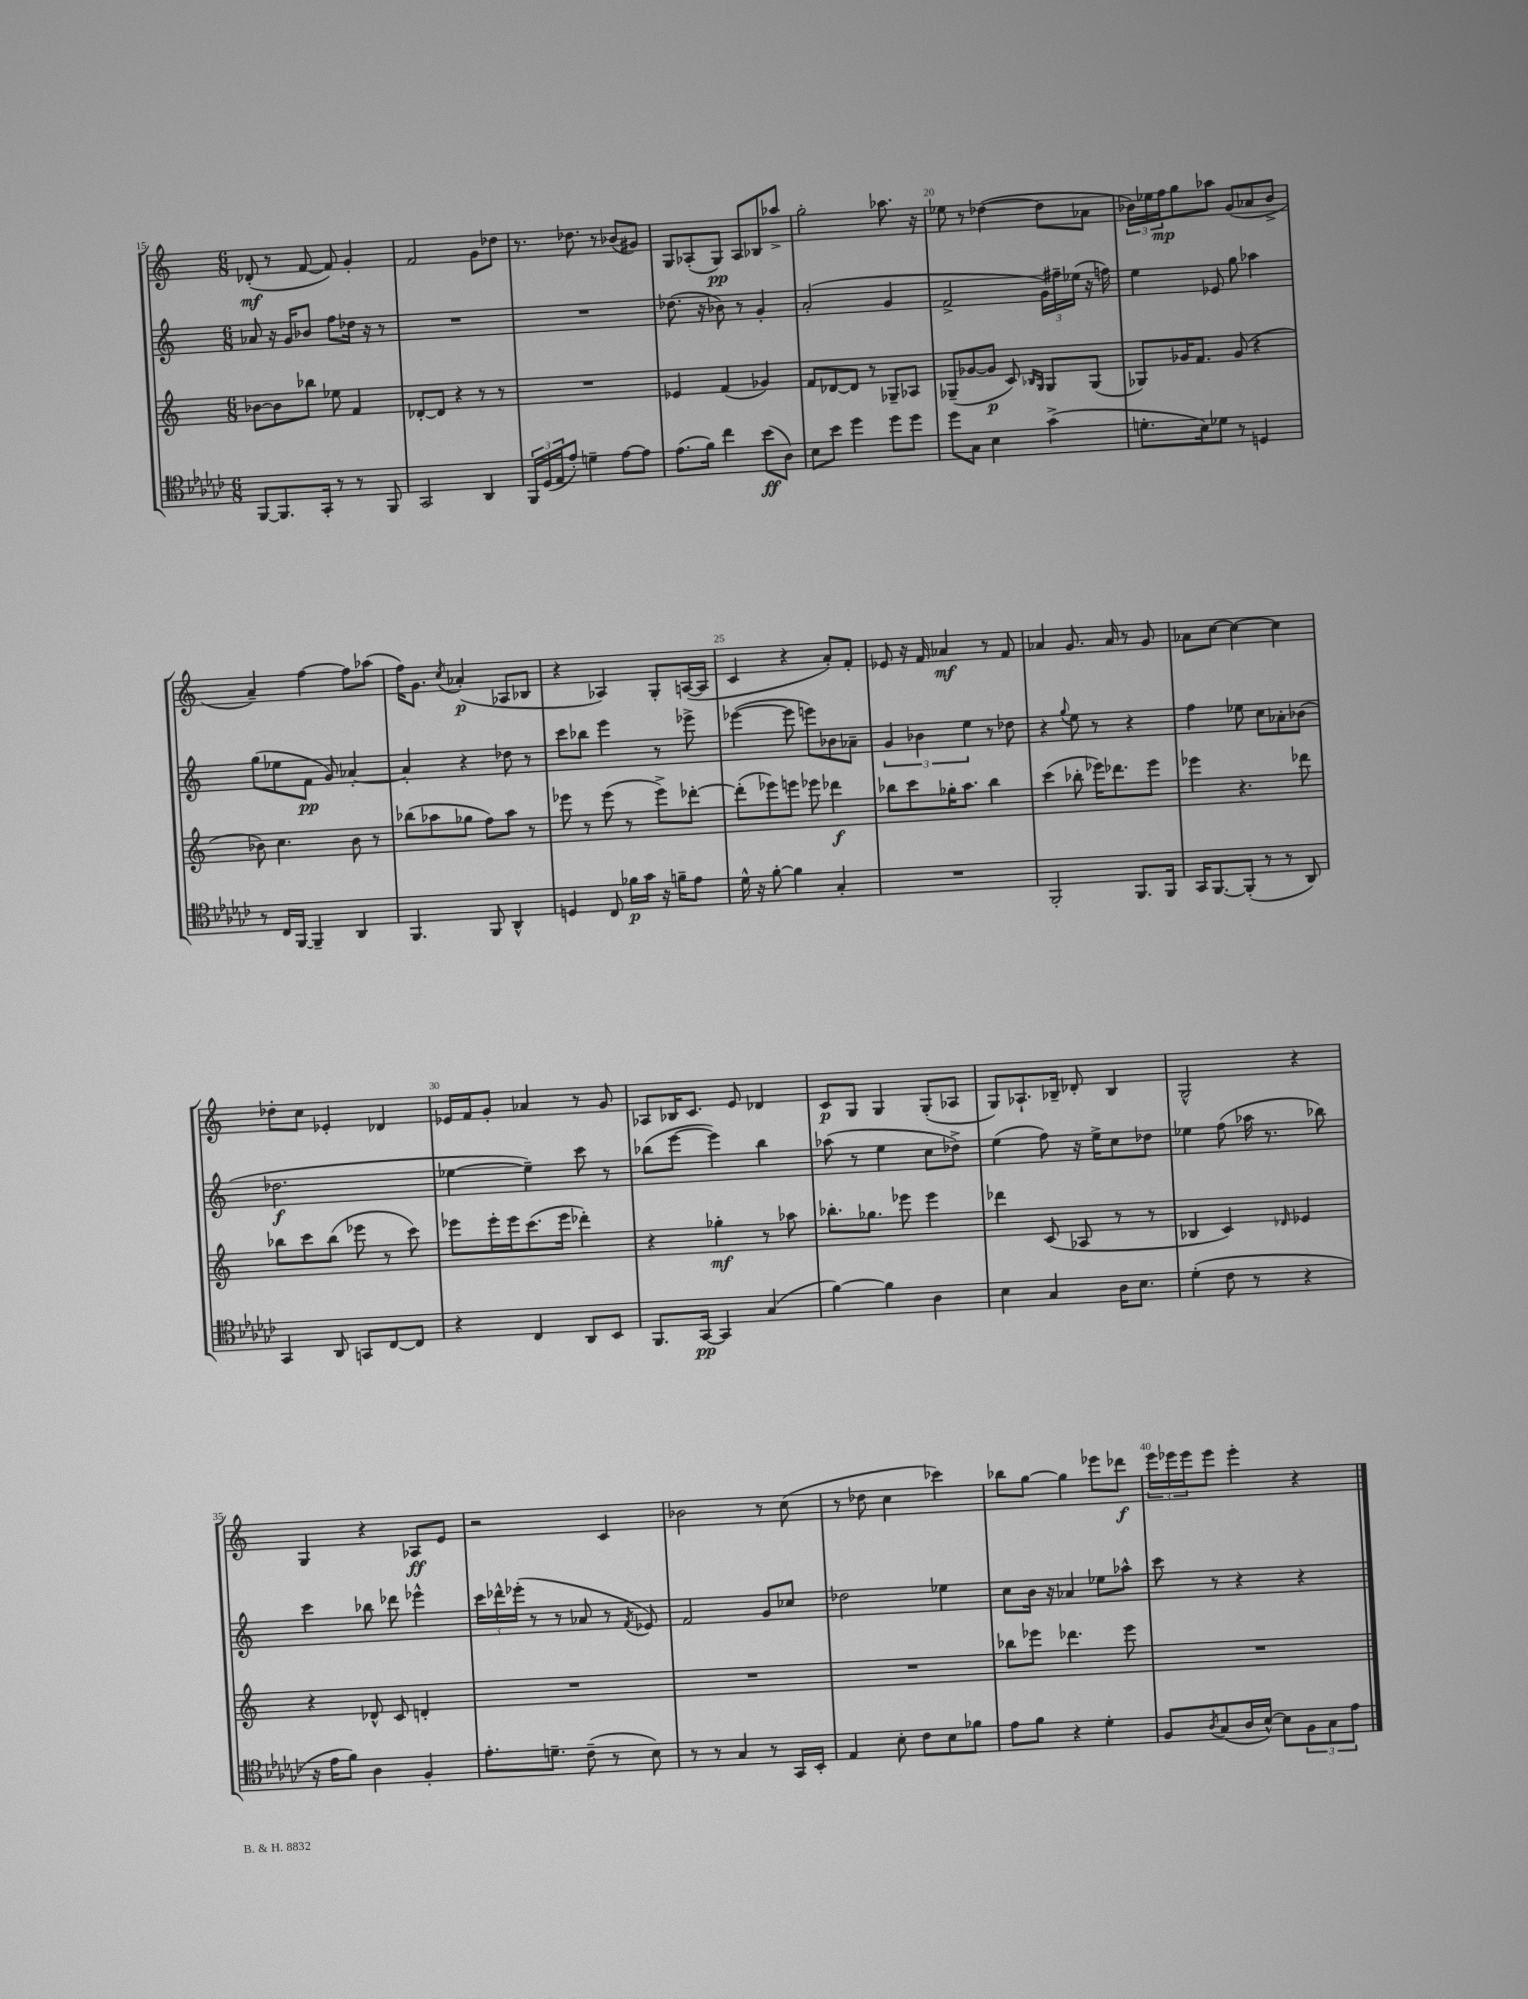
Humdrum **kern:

**kern	**kern	**kern	**kern
*staff4	*staff3	*staff2	*staff1
*clefC4	*clefG2	*clefG2	*clefG2
*k[b-e-a-d-g-c-]	*k[]	*k[]	*k[]
*M6/8	*M6/8	*M6/8	*M6/8
[8FF	[8b-	8a-	(8d-'
8.FF]	8b-]	16r	8r
.	.	16g	.
.	8bb-	8b-	[8f
16GG-'	.	.	.
8r	8ee-	8ff	8f])
8r	4f	16dd-	4g'
.	.	16r	.
8FF	.	8r	.
=	=	=	=
2GG-	[8d-'	2.r	2f
.	8d-]	.	.
.	4r	.	.
4AA-	8r	.	8g
.	8r	.	8dd-
=	=	=	=
24FF	2.r	2.r	8.r
(24D-	.	.	.
24E-	.	.	.
8e-')	.	.	.
.	.	.	8.dd-
4d~	.	.	.
.	.	.	8r
[8e-	.	.	(8b-
8e-]	.	.	8g#)
=	=	=	=
(8.e-	4e-	(8.dd-	8G
.	.	.	(8A-'
16f)	.	16r	.
4cc-	(4f	8b-)	8G)
.	.	8r	8A-
(8b-	4g-)	4g'	8B-
8A-)	.	.	8aa-^
=	=	=	=
8B-	8f	(2a'	2gg'
8b-	[8d-	.	.
4dd-	8d-]	.	.
.	8r	.	.
8dd-	8G-~	4g	8.aa-
8dd-	8A-	.	.
.	.	.	16r
=	=	=	=
8dd-	(8G-~	2f^	8ee-
8G-	[8g-	.	8r
4B-	8g-]	.	([4dd-
.	8c)	.	.
.	16qqB-	.	.
.	16qqG-	.	.
(4g-^	8G-	24g)	8dd-]
.	.	24ff#~	.
.	.	(24ee-	.
.	(8G-	16r	8a-
.	.	16ff)	.
=	=	=	=
8.d'	8G-)	4ee	24b-)
.	.	.	24ee-
.	.	.	24ff
.	16g-	.	8gg
16B-)	8.f	.	.
8d-	.	8e-	8aa-
8r	(8g-	8gg	(8g
4D	4r	4aa-	8a-
.	.	.	8b-^
=	=	=	=
8r	8b-)	(8gg	4a~)
16C-	4.cc	8ee-	.
[16FF	.	.	.
4FF~]	.	8f	[4ff
.	.	8g)	.
4AA-	8b-	[4a-'	8ff]
.	8r	.	(8aa-
=	=	=	=
4.FF	(8bb-	4a-']	16ff)
.	.	.	8.g
.	8aa-	.	.
.	.	.	8qcc
.	8gg-	4r	(4a-'
8FF	8ff)	.	.
4AA-^^	8aa-	8dd-	8A-
.	8r	8r	8B-
=	=	=	=
4D	8eee-	8ccc	4r
.	8r	8bb-	.
8C-	(8eee-	4eee	4A-)
16f-	8r	.	.
16g-	.	.	.
16r	8eee-^)	8r	8G'
16f~	.	.	.
8e-	[8ddd-'	8eee-^	([16A
.	.	.	16A]
=	=	=	=
16d-^^	(8ddd-']	([4eee-	4c
16r	.	.	.
[8f'	8eee-)	.	.
4f]	8eee	8eee-]	4r
.	8eee-	8eee)	.
4G-'	4ddd-	8b-	8a')
.	.	8a-~	8f'
=	=	=	=
2.r	8bb-	6g	8e-
.	8ccc	.	16r
.	.	6b-	.
.	.	.	16f
.	16gg-'	.	4a-
.	8.aa	.	.
.	.	6ee	.
.	4bb-	8r	8r
.	.	8dd-	8f
=	=	=	=
2FF'	(4ccc	4r	4a-
.	.	8qqgg	.
.	8bb-'	8ee	8.g
.	16eee-)	8r	.
.	8.ddd-	.	16a-
8.FF	.	4r	8r
.	8eee-	.	8g
16FF	.	.	.
=	=	=	=
16GG-	4eee-	4ff	8a-
[8.FF	.	.	.
.	.	.	[8cc
(8FF']	4.r	8ee-	4cc_
8r	.	8cc	.
8r	.	8a-'	4cc]
8AA-)	8ddd-	(8b-	.
=	=	=	=
4GG-	8bb-	2.dd-	8dd-'
.	8ccc	.	8cc
8AA-	(8bb-	.	4e-'
8GG	8eee-	.	.
[8C-	8r	.	4d-
8C-]	8ccc)	.	.
=	=	=	=
4r	8eee-	[4ee-	16e-
.	.	.	16f
.	16eee-'	.	8g'
.	16eee-	.	.
4C-	(8.ccc	4ee-~])	4a-
.	16eee-	.	.
8AA-	4ddd-')	8ccc	8r
8BB-	.	8r	8g
=	=	=	=
8.FF	4r	(8bb-	8A-
.	.	[8eee	16B-
[16GG-	.	.	8.c
4GG-]	4gg-'	4eee])	.
.	.	.	8e
(4G-	8r	4bb-	4d-
.	8aa-	.	.
=	=	=	=
[4f)	8.bb-'	(8aa-	8c
.	.	8r	8G
.	8.gg-	.	.
4f]	.	4ee	4G
.	8eee-	.	.
4A-	4eee-	8cc	(8G'
.	.	8dd-^)	8A-
=	=	=	=
4B-	4ddd-	(4ee	8G)
.	.	.	8.A-`
4G-	(8c	8ff)	.
.	.	.	16B-~
.	8A-	16r	8d-'
.	.	16ee^	.
16A-	8r	8cc	4B-
8.B-	.	.	.
.	8r	8dd-	.
=	=	=	=
(4d-'	4B-	4ee-	2G^^
8c-	4c)	(8ff	.
8r	.	16aa-	.
.	.	8.r	.
.	16qqd-	.	.
4r	4e-	.	4r
.	.	8bb-)	.
=	=	=	=
16r	4r	4ccc	4G
16e-	.	.	.
8f)	.	.	.
4A-	8d-^^	8bb-	4r
.	8c	8ddd-	.
4F'	4d'	4eee-^^	8A-
.	.	.	8e
=	=	=	=
8.e-'	2.r	24ccc	2r
.	.	24ddd-^^	.
.	.	(24eee-'	.
.	.	8r	.
8.d~	.	.	.
.	.	8r	.
(8c-~	.	8a-	.
8r	.	8r	4c
.	.	8qf	.
8B-)	.	8e-)	.
=	=	=	=
8r	2.r	2f	2b-
8r	.	.	.
4G-	.	.	.
8r	.	8g	8r
16GG-	.	8cc-	(8cc
16BB-'	.	.	.
=	=	=	=
4E-	2.r	2dd-	8r
.	.	.	8dd-
8B-'	.	.	4cc
8c-	.	.	.
8B-	.	4ee-	4ccc-)
8f-	.	.	.
=	=	=	=
8e-	8bb-	8cc	8bb-
8f	8eee-	16b	[8gg
.	.	16r	.
4r	4.ddd-	4a-	4gg]
4d-'	.	8ee-	8eee-
.	8eee-	8aa-^^	8ddd-
=	=	=	=
8F	2.r	8ccc	24eee
.	.	.	24eee-
.	.	.	24eee-
8qA-	.	.	.
(8G-	.	8r	8eee-
16A-	.	4r	4eee-'
[16B-^^)	.	.	.
8B-]	.	.	.
12F	.	4r	4r
12G-	.	.	.
12e-	.	.	.
==	==	==	==
*-	*-	*-	*-
